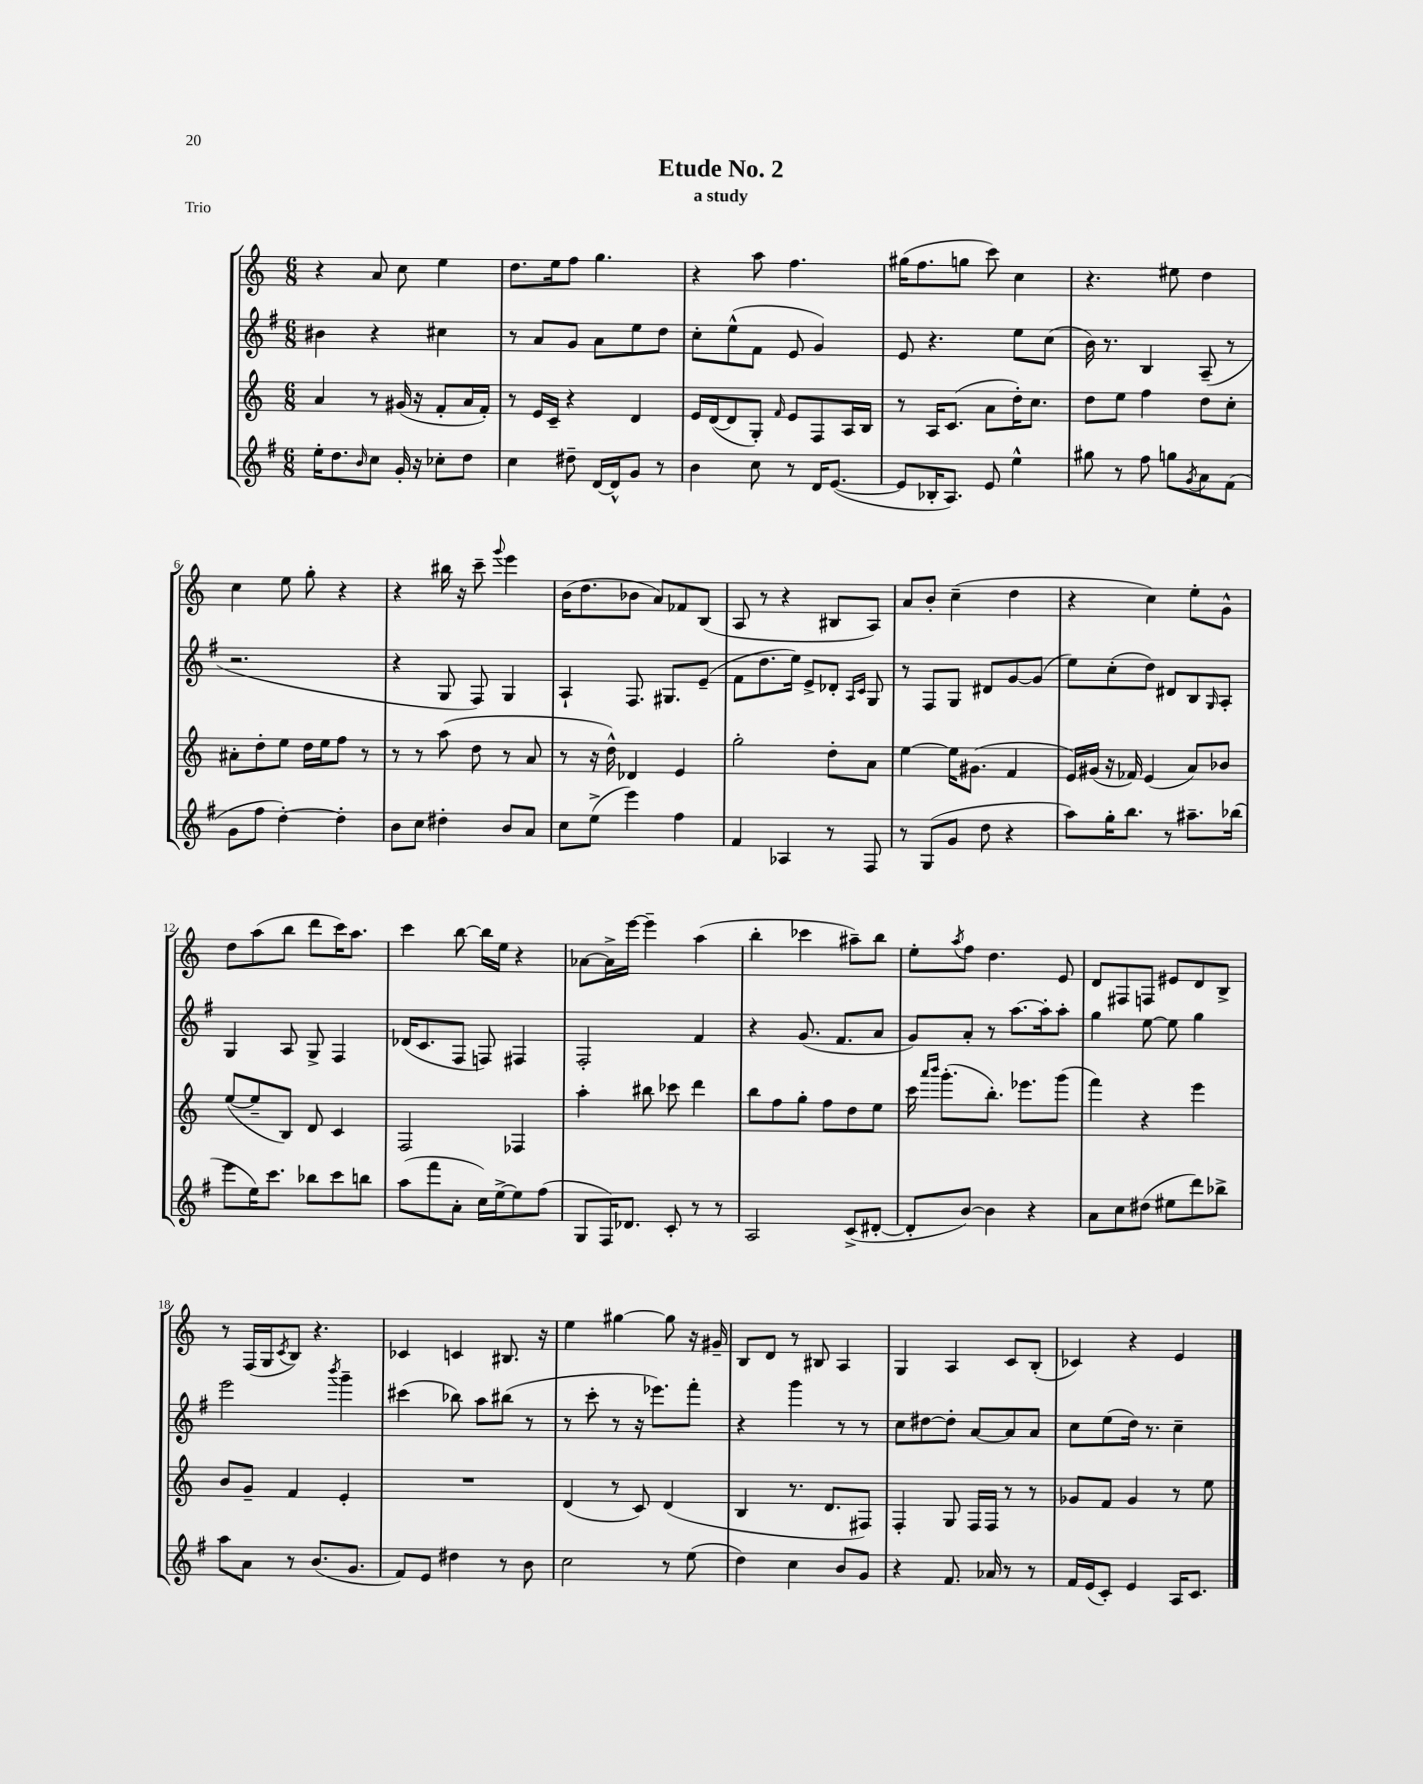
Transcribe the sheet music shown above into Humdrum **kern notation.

**kern	**kern	**kern	**kern
*staff4	*staff3	*staff2	*staff1
*clefG2	*clefG2	*clefG2	*clefG2
*k[f#]	*k[]	*k[f#]	*k[]
*M6/8	*M6/8	*M6/8	*M6/8
16ee'	4a	4b#	4r
8.dd	.	.	.
16qqb	.	.	.
8cc	8r	4r	8a
16g'	(16g#	.	8cc
16r	16r	.	.
8cc-'	8f'	4cc#	4ee
8dd	16a	.	.
.	16f')	.	.
=	=	=	=
4cc	8r	8r	8.dd
.	16e	8a	.
.	16c~	.	16ee
8dd#~	4r	8g	8ff
[16d	.	8a	4.gg
16d^^]	.	.	.
8g	4d	8ee	.
8r	.	8dd	.
=	=	=	=
4b	16e	8cc'	4r
.	([16d	.	.
.	8d]	(8ee^^	.
8cc	8G')	8f#	8aa
.	16qqf	.	.
8r	8e	8e	4.ff
16d	8F	4g)	.
([8.e	.	.	.
.	16A	.	.
.	16B	.	.
=	=	=	=
8e]	8r	8e	(16gg#
.	.	.	8.ff
16B-'	16A	4.r	.
8.A)	(8.c	.	.
.	.	.	8gg
8e	8a	.	8ccc)
4ee^^	16dd')	8ee	4cc
.	8.cc	.	.
.	.	(8cc	.
=	=	=	=
8gg#	8dd	16b)	4.r
.	.	8.r	.
8r	8ee	.	.
8ff#	4ff	4B	.
8gg	.	.	8ee#
8qg	.	.	.
8a	8dd	(8A~	4dd
(8f#	8cc'	8r	.
=	=	=	=
8g	8a#'	2.r	4cc
8ff#	8dd'	.	.
[4dd')	8ee	.	8ee
.	16dd	.	8gg'
.	16ee	.	.
4dd']	8ff	.	4r
.	8r	.	.
=	=	=	=
8b	8r	4r	4r
8cc	8r	.	.
4dd#'	(8aa	8G	16bb#
.	.	.	16r
.	8dd	8F#)	8ccc~
.	.	.	8qqggg
8b	8r	4G	4eee
8a	8a	.	.
=	=	=	=
8cc	8r	4A`	(16b
.	.	.	8.dd
(8ee^	16r	.	.
.	16dd^^)	.	.
4eee)	4d-	8.F#	8b-
.	.	.	8a)
.	.	8.G#	.
4ff#	4e	.	8f-
.	.	(8e~	(8B
=	=	=	=
4f#	2gg'	8f#	8A
.	.	8.dd	8r
4A-	.	.	4r
.	.	16ee)	.
.	.	8e^	.
8r	8dd'	8d-'	8B#
.	.	16qqA	.
.	.	16qqc	.
8F#	8a	8G	8A)
=	=	=	=
8r	[4ee	8r	8a
(8G	.	8F#	8b'
8g	16ee]	8G	(4cc~
.	(8.g#	.	.
8dd	.	8d#	.
4r	4f	[8g	4dd
.	.	(8g]	.
=	=	=	=
8aa)	16e)	8ee)	4r
.	(16g#	.	.
16gg'	16r	(8cc'	.
8.bb	16f-)	.	.
.	(4e	8dd)	4cc)
8r	.	8d#	.
8.aa#~	8a)	8B	8ee'
.	.	16qqG	.
.	8b-	8A'	8g^^
(16bb-	.	.	.
=	=	=	=
8eee	([8ee	4G	8dd
16ee)	8ee~]	.	(8aa
8.ccc	.	.	.
.	8B)	8A	8bb
8bb-	8d	8G^	8ddd
8ccc	4c	4F#	16ccc)
.	.	.	8.aa
8bb	.	.	.
=	=	=	=
(8aa	2F	(16d-	4ccc
.	.	8.c	.
8fff#	.	.	.
8a'	.	8F#	[8bb
16cc)	.	8F)	16bb]
[16ee^	.	.	16ee
8ee]	4F-	4F#	4r
(8ff#	.	.	.
=	=	=	=
8G	4aa'	2F#'	[8a-
16F#)	.	.	16a-^]
8.d-	.	.	[16eee
.	8bb#	.	4eee~]
8c'	8ccc-	.	.
8r	4ddd	4f#	(4aa
8r	.	.	.
=	=	=	=
2A	8bb	4r	4bb'
.	8ff	.	.
.	8gg'	(8.g	4ccc-
.	8ff	.	.
.	.	8.f#	.
(8c^	8dd	.	8aa#~)
[8d#'	8ee	8a	8bb
=	=	=	=
8d#']	16ccc	8g)	8ee'
.	16qqaaa	.	.
.	16qqbbb	.	.
.	(8.ggg'	.	.
.	.	.	8qaa
[8b)	.	8a'	8ff
4b]	8.bb')	8r	4.dd
.	.	[8.aa	.
.	8.eee-	.	.
4r	.	.	.
.	.	16aa']	.
.	(8ggg	8aa'	8e
=	=	=	=
8a	4fff)	4gg	8d
8cc	.	.	8F#
(8dd#	4r	[8ee	8F
8ee#	.	8ee]	8e#
8ddd)	4eee	4gg	8d
8bb-^	.	.	8B^
=	=	=	=
8aa	8b	2eee	8r
8a	8g~	.	(16F
.	.	.	16G
.	.	.	8qc
8r	4f	.	8B)
(8.b	.	.	4.r
.	.	8qbbb	.
.	4e'	4ggg~	.
8.g	.	.	.
=	=	=	=
8f#)	2.r	(4ccc#	4c-
8e	.	.	.
4dd#	.	8bb-)	4c
.	.	8aa	.
8r	.	(8bb#	8.B#
8b	.	8r	.
.	.	.	16r
=	=	=	=
2cc	(4d	8r	4ee
.	.	8ccc'	.
.	8r	8r	[4gg#
.	8c)	16r	.
.	.	8.eee-)	.
8r	(4d	.	8gg#]
(8ee	.	8fff#'	16r
.	.	.	16g#~
=	=	=	=
4dd)	4B	4r	8B
.	.	.	8d
4cc	8.r	4ggg	8r
.	.	.	8B#
.	8.d	.	.
8b	.	8r	4A
8g	8F#)	8r	.
=	=	=	=
4r	4F'	8cc	4G
.	.	[8dd#	.
8.f#	8G	8dd#']	4A
.	16F	[8a	.
16a-	16F	.	.
8r	8r	8a]	8c
8r	8r	8a	(8B'
=	=	=	=
16f#	8g-	8cc	4c-)
(16e	.	.	.
8c')	8f	(8ee	.
4e	4g-	16dd)	4r
.	.	8.r	.
16A	8r	4cc~	4e
8.c	.	.	.
.	8ee	.	.
==	==	==	==
*-	*-	*-	*-
